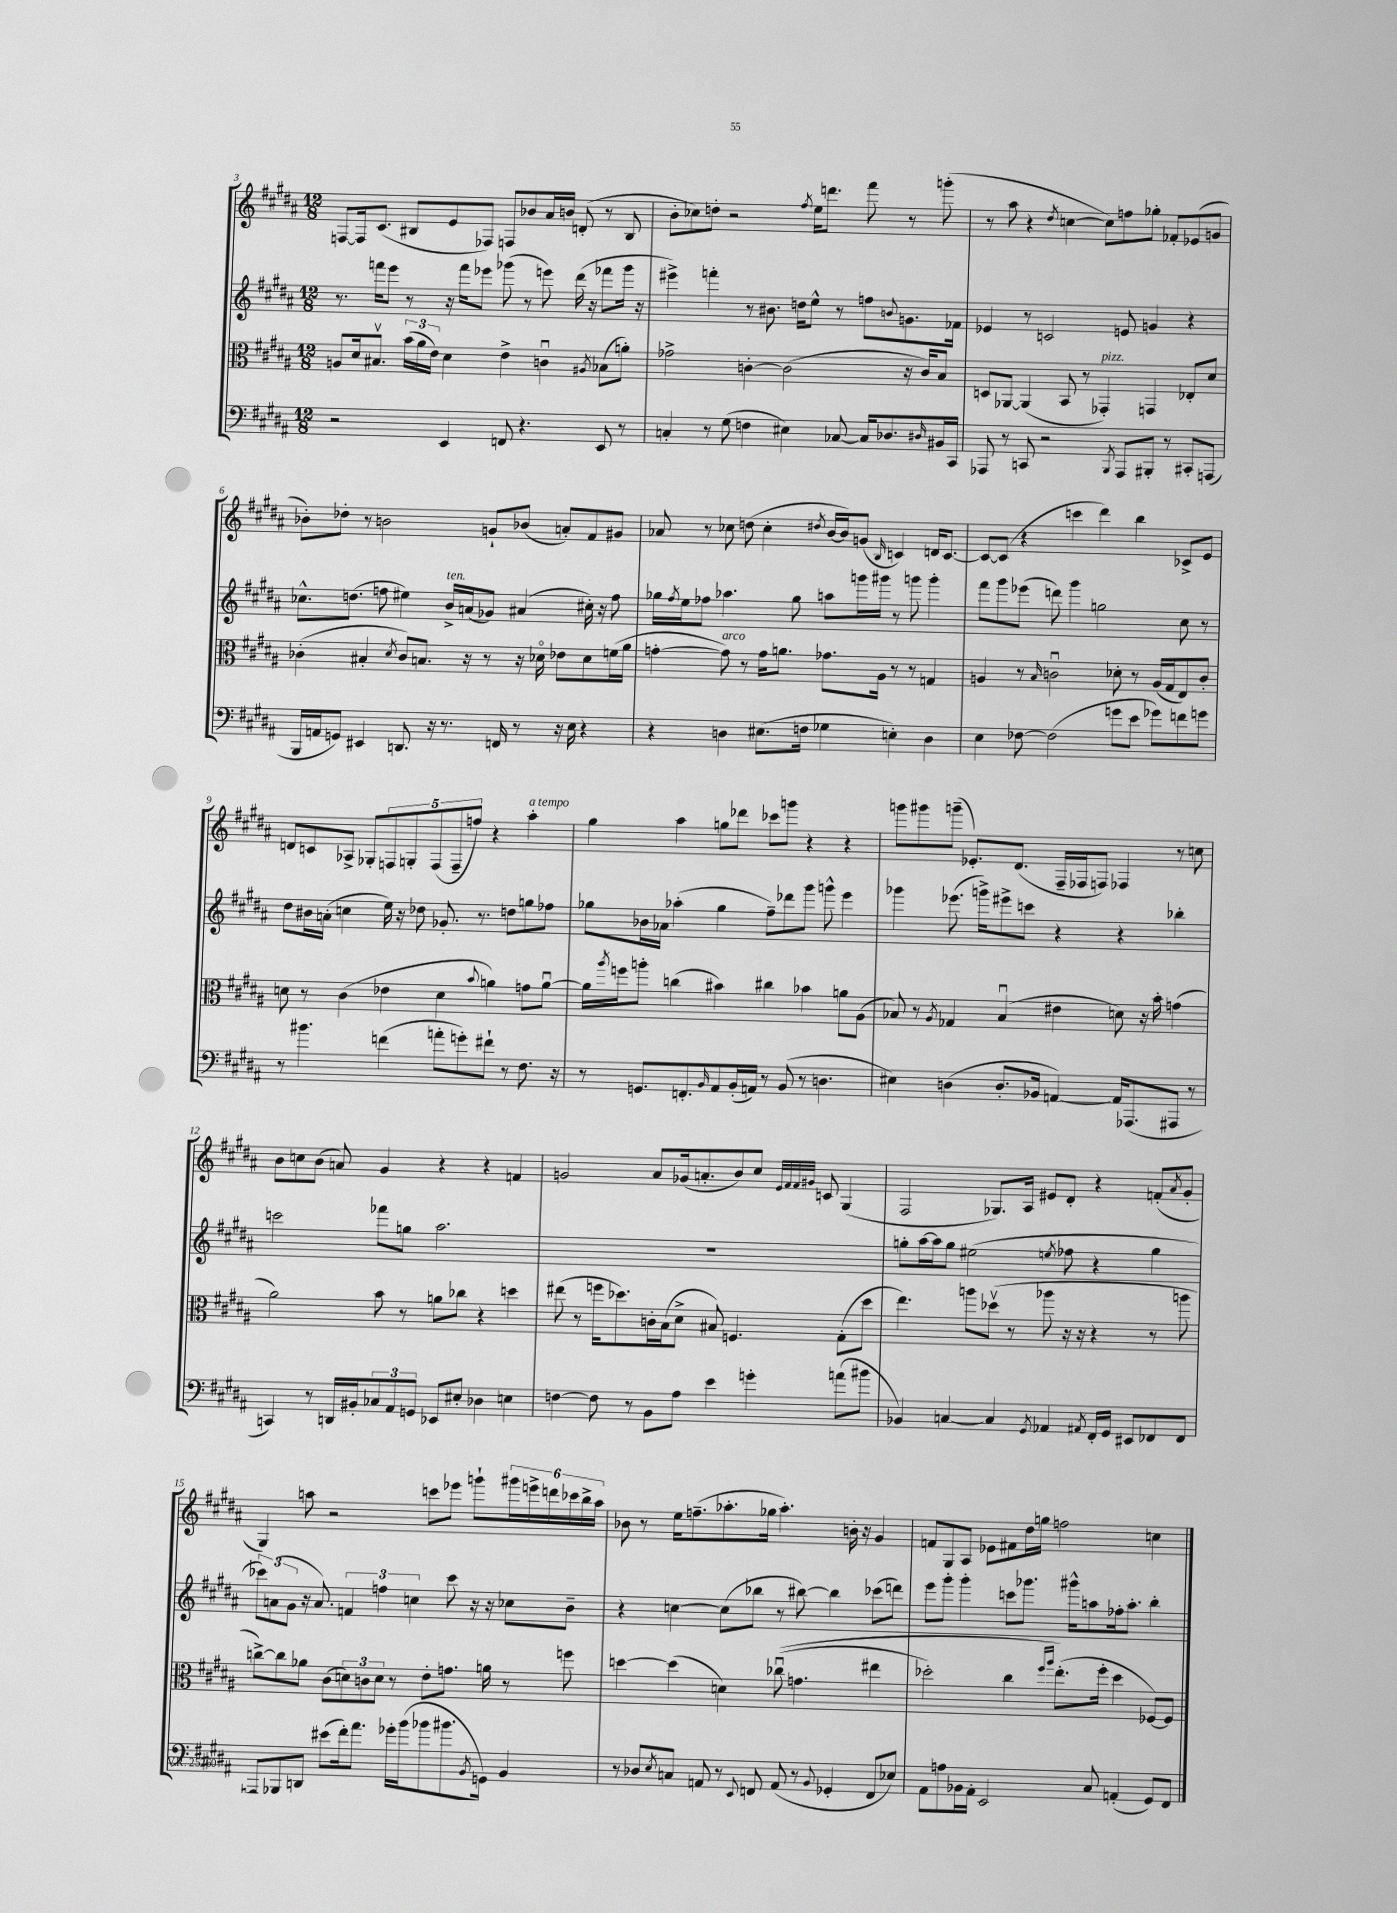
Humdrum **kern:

**kern	**kern	**kern	**kern
*staff4	*staff3	*staff2	*staff1
*clefF4	*clefC3	*clefG2	*clefG2
*k[f#c#g#d#a#]	*k[f#c#g#d#a#]	*k[f#c#g#d#a#]	*k[f#c#g#d#a#]
*M12/8	*M12/8	*M12/8	*M12/8
2r	8A	8.r	[8F
.	16d#	.	16F]
.	8.B#v	16fff	(8.c#
.	.	8eee	.
.	(24b	8r	8B#
.	24a#	.	.
.	24e)	.	.
4EE	4d#	16r	8e
.	.	16fff	.
.	.	8eee-	8F-)
8FF	4e^	(8ggg-	8F
4.r	.	8r	8b-
.	4cu	8eee)	16a#
.	.	.	16b
.	.	(16ddd#	(8d'
.	.	16r	.
.	8qA#	.	.
8EE	(8B-	8fff-	8r
8r	8a')	16ggg-	8B#
.	.	16r	.
=	=	=	=
4C'	2g-^	4eee#^)	8b'
.	.	.	8cc-)
8r	.	4fff'	8dd'
(8G#	.	.	2r
4F	[4c'	8r	.
.	.	8.b#	.
4E#)	(2c]	.	.
.	.	16dd	.
.	.	.	8qff#
.	.	8ee^^	16ee
.	.	.	8.ddd
[8C-	.	8r	.
16C-]	.	8ff	8fff#
8.D-	.	.	.
.	.	8qqb	.
.	16r	8.g	8r
.	16c)	.	.
16qqD#	.	.	.
16BB#	8B	.	(8ggg'
16CC#	.	16f-	.
=	=	=	=
8AAA-	8D	4e-	8r
8r	[8AA-	.	8aa#
8CC	(4AA-]	8r	4r
2r	.	2c	.
.	.	.	8qdd#
.	8BB	.	[4cc
.	8r	.	.
.	4GG-')	.	8cc])
8qBBB	.	.	.
8AAA-	.	8e	8ff
8BBB#'	4GG	4g	8gg-'
8r	.	.	8f-'
8CC#'	8E-'	4r	(8e-
(8AAA	8d#	.	8g
=	=	=	=
16BBB	(4c-'	8.cc-^^	8b-')
16AA	.	.	.
8GG)	.	.	8dd-'
.	.	(8.dd	.
4EE#	4B#'	.	8r
.	.	8ff	2b
.	8qd#	.	.
8.DD	8c-)	4ee#)	.
.	8.B	.	.
16r	.	.	.
8.r	.	16b^	.
.	16r	(16a	.
.	8r	8g-)	8g`
16FF	.	.	.
8r	16r	(4a#	(8b-
.	16d-o	.	.
16r	8e-	.	8a')
16E	.	.	.
4r	8d-	16cc#')	8f#
.	.	16r	.
.	(16f	8ff	8g#
.	16a#	.	.
=	=	=	=
4r	[4g'	16gg-	8a-
.	.	8qff#	.
.	.	16ee	.
.	.	8ff-	8r
4D	8g])	4.aa-	8cc-
.	8r	.	(8dd
(8.E#	16g	.	4cc-'
.	8.a	.	.
.	.	8gg-	.
16F	.	.	.
.	.	.	8qdd#
4G-	8.g-	8aa	[16b
.	.	.	16b])
.	.	16ggg	(8g
.	16A#	16ggg#	.
.	.	.	16qqB
4E')	8r	8r	4c)
.	8r	8ggg	.
4D	4G	4ggg'	16d
.	.	.	[8.c
=	=	=	=
4E	4A	8fff#	8c_
.	.	8ggg#	(8c]
[8F-	8r	(8eee-	4r
.	16qqB	.	.
(2F-]	2cu	8ddd)	.
.	.	4ggg#	4ccc
.	.	2gg	4ddd#)
8g	8d-'	.	.
8e	8r	.	4bb
8g-)	(16A	.	.
.	16G#	.	.
8f	8E)	8cc#	8c-^
8g	8c'	8r	8e
=	=	=	=
8r	8d	8dd#	8d
4.b#	8r	16b#	8c
.	.	(16a'	.
.	(4c#	4cc	8A-^
.	.	.	8G-'
(4f	4e-	16ee)	10F
.	.	16r	.
.	.	.	10G'
.	.	8dd-	.
.	.	.	(10F
8a'	4d	8.g-'	.
.	.	.	10F~
8g')	.	.	.
.	.	.	10ff)
.	.	8.r	.
.	8qqb	.	.
8f#`	4a)	.	4r
8r	.	8dd	.
8.F#	8g	8gg	4aa#'
.	[8au	8ff-	.
16r	.	.	.
=	=	=	=
8r	16a]	8gg-	4gg#
.	8qaa#	.	.
.	16ff	.	.
8.GG	8aa'	16b-	.
.	.	16a-	.
.	(4cc	(4aa-'	4aa#
8.FF'	.	.	.
16qqBB	.	.	.
8AA#	4b#)	4gg-	8gg
(16BB'	.	.	8ddd-
16AA)	.	.	.
8r	4cc#	8ff#~)	8ccc-
(8BB	.	8ddd-	8ggg
8r	4b-	8ggg#	4r
4.D	.	8ggg^^	.
.	8a	4eee	4r
.	(8A#	.	.
=	=	=	=
4E#)	8B-)	4ggg-	8ggg
.	8r	.	8ggg#
.	8qA#	.	.
(4D	4G-	(8.eee-	(8ggg~
.	.	.	8.e-')
.	.	16ggg^)	.
8.D'	(4B-u	8eee#^	.
.	.	.	(8.d#
.	.	8ccc	.
16BB-	.	.	.
[4AA)	4e#	4r	16F#~
.	.	.	16F-
.	.	.	8F)
16AA]	8d)	4r	4F-
(8.AAA-	.	.	.
.	16r	.	.
.	16b'	.	.
8AAA#	(4g	4bb-'	8r
8r	.	.	8cc
=	=	=	=
4CC)	2a#)	2ccc	8b
.	.	.	8cc
8r	.	.	(8b
16DD	.	.	8a)
16BB#'	.	.	.
12C-	8b	8fff-	4g#
12AA#	.	.	.
.	8r	8gg	.
12GG	.	.	.
8EE-	8a	2.aa#	4r
8E#'	8cc-	.	.
4D-	4r	.	4r
4E	4dd	.	4f
=	=	=	=
[4F	(8ee#	1.r	2g
.	8r	.	.
8F]	16ff	.	.
.	8.dd-)	.	.
8r	.	.	.
8BB	16c'	.	8a#
.	(16B	.	.
8A#	8d#^	.	(16g-
.	.	.	8.a'
4e	8B#)	.	.
.	4.F	.	8b)
4g'	.	.	8cc#
.	.	.	32qqe
.	.	.	32qqf#
.	.	.	32qqf#
.	.	.	32qqg#
.	.	.	8c
(8a	(8G#'	.	(4G#
8b#	8dd-	.	.
=	=	=	=
4BB-)	4.ee)	8gg'	2F#
.	.	[16aa#	.
.	.	16aa#]	.
[4C	.	8gg	.
.	8aa	(2ee#	.
4C]	(8dd-v	.	8.G-)
.	8r	.	.
.	.	.	16A#
8qGG#	.	.	.
4AA-	8aa-	.	8e#
.	.	8qee	.
.	16r	8ff-	8d#'
.	16r	.	.
8qAA#	.	.	.
16FF#'	4r	4r	4r
16GG#	.	.	.
8EE#	.	.	.
8FF-	8r	4gg	(8f'
.	.	.	8qa#
8FF-	8aa	.	8g#'
=	=	=	=
8AAA	[8cc^)	12ccc-)	4G#)
.	.	(12a	.
8BBB-	8cc]	.	.
.	.	12g#	.
8DD	8a-	16r	8aa
.	.	8.a)	.
(8e#	(8c#	.	2r
16f#')	12d)	6f	.
8.a#	.	.	.
.	12c	.	.
.	12d	6ff	.
16g-'	8r	.	.
(16b	.	.	.
.	.	6cc	.
8b-	8e'	.	8ccc
8.b#	8.g	8ccc-	8eee-
.	.	16r	8ggg`
8qBB	.	.	.
16GG)	16a	16r	.
4BB	8r	8cc-	24ggg#
.	.	.	24eee^
.	.	.	24ddd
.	8ff	8b~	24ccc-
.	.	.	24bb^
.	.	.	24aa
=	=	=	=
8r	[4dd	4r	8b-
8D-	.	.	8r
8qE	.	.	.
8C	(4dd]	[4cc	16ee
.	.	.	(8.ff~
8AA	.	.	.
8r	4d)	(8cc]	8.aa-'
8qqEE	.	.	.
8FF	.	8bb-	.
.	.	.	16gg-
(8AA	&((8cc-u	8r	4.aa-')
8r	4.g	[8bb#)	.
8qqBB	.	.	.
4GG-'	.	4bb#]	.
.	.	.	16b'
.	.	.	16r
8FF	4ee#	(8ccc-	4g#
8E-)	.	8ddd)	.
=	=	=	=
8AA#	2dd-')	8eee	8f
8A	.	8ggg#'	8G#
16BB-	.	4ggg#'	8A#
16AA#'	.	.	.
2EE	.	.	8e-
.	4cc#	8ccc	8f#
.	.	8.ggg-	16dd#
.	.	.	16gg
.	16qqff#	.	.
.	16qqaa#	.	.
.	(8.ee'&)	.	2ff
.	.	16ggg#^^	.
8C#	.	8aa	.
.	16ff#'	.	.
(4AA'	4dd-	16ff-'	.
.	.	8.aa'	.
8GG#)	[8F-)	4bb'	4cc
8FF#	8F-]	.	.
==	==	==	==
*-	*-	*-	*-
